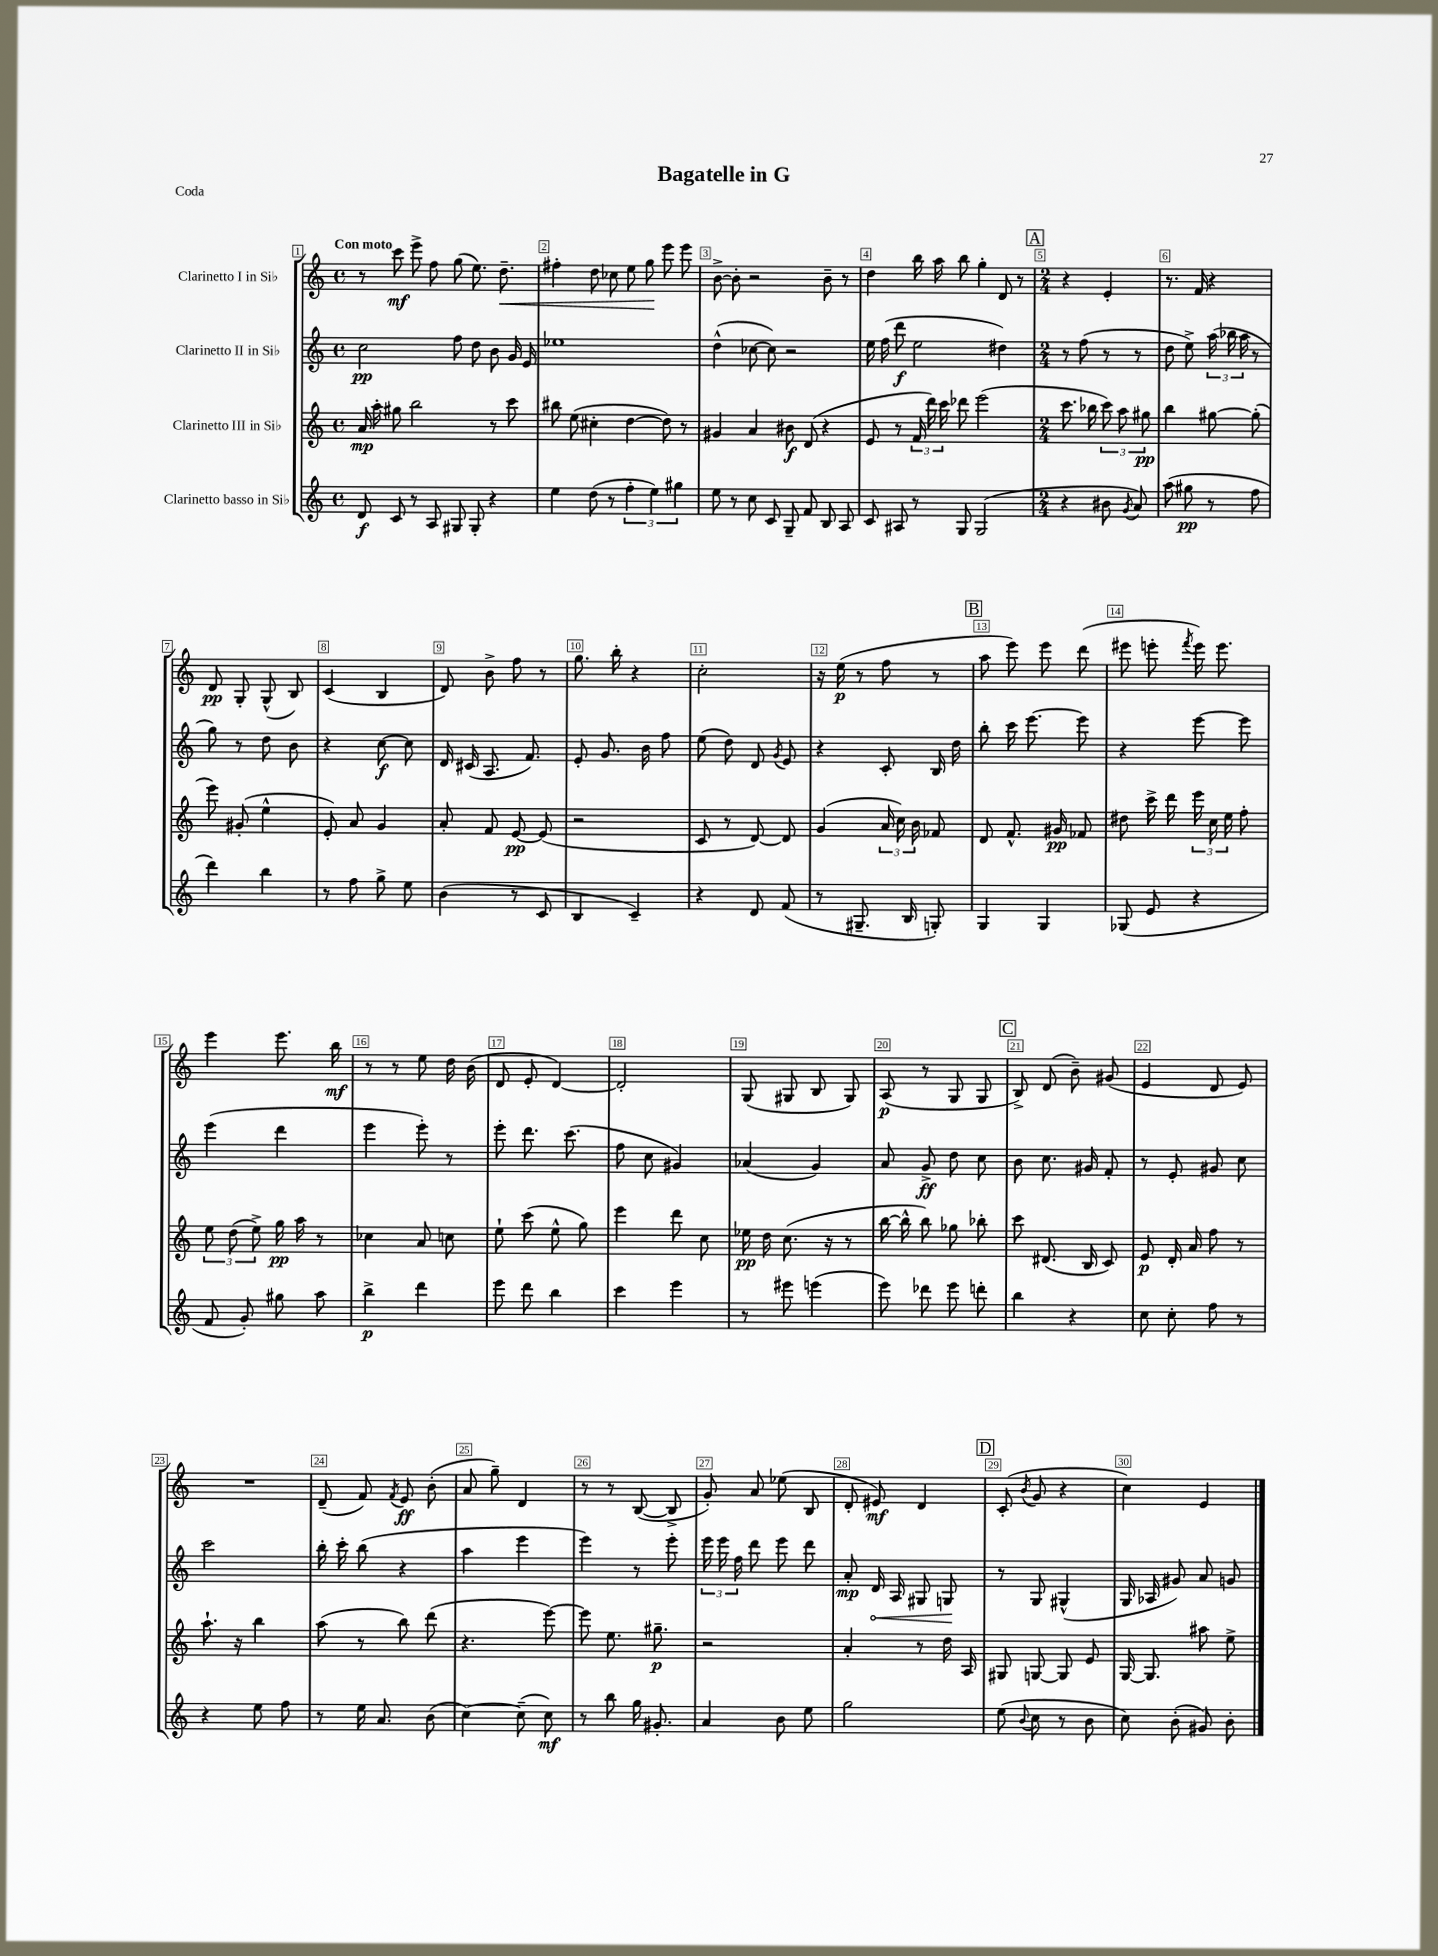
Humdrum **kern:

**kern	**dynam	**kern	**dynam	**kern	**dynam	**kern	**dynam
*part4	*part4	*part3	*part3	*part2	*part2	*part1	*part1
*staff4	*staff4	*staff3	*staff3	*staff2	*staff2	*staff1	*staff1
*I"Clarinetto basso in Si♭	*	*I"Clarinetto III in Si♭	*	*I"Clarinetto II in Si♭	*	*I"Clarinetto I in Si♭	*
*clefG2	*	*clefG2	*	*clefG2	*	*clefG2	*
*k[]	*	*k[]	*	*k[]	*	*k[]	*
*M4/4	*	*M4/4	*	*M4/4	*	*M4/4	*
*met(c)	*	*met(c)	*	*met(c)	*	*met(c)	*
=1	=1	=1	=1	=1	=1	=1	=1
!	!	!	!	!	!	!LO:TX:a:B:t=Con moto	!
8d/	f	16a/	mp	2cc\	pp	8r	.
.	.	16aa'\	.	.	.	.	.
8c/	.	8gg#X\	.	.	.	8ccc\	mf
8r	.	2bb\	.	.	.	8eee^\	.
8A/	.	.	.	.	.	8ff\	.
8G#X/	.	.	.	8ff\	.	(8gg\	.
8G#'/	.	.	.	8dd\	.	8.ee\)	.
4r	.	8r	.	8b\	.	.	.
!	!	!	!	!	!	!	!LO:HP:b
.	.	.	.	.	.	8.dd~\	<
.	.	8ccc\	.	16g/	.	.	.
.	.	.	.	16e/	.	.	.
=2	=2	=2	=2	=2	=2	=2	=2
4ee\	.	8bb#X\	.	1ee-X	.	4ff#X'\	.
.	.	(8ee\	.	.	.	.	.
(8dd\	.	4cc#X'\	.	.	.	8dd\	.
8r	.	.	.	.	.	8cc-X\	.
6ff'\	.	[4dd\	.	.	.	8ee\	.
.	.	.	.	.	.	8gg\	.
6ee\)	.	.	.	.	.	.	.
.	.	8dd\])	.	.	.	8eee\	[
6gg#X\	.	.	.	.	.	.	.
.	.	8r	.	.	.	8eee\	.
=3	=3	=3	=3	=3	=3	=3	=3
8ee\	.	4g#X/	.	(4dd^^\	.	[8b^\	.
8r	.	.	.	.	.	8b'\]	.
8cc\	.	4a/	.	[8cc-X\	.	2r	.
8c/	.	.	.	8cc-\])	.	.	.
8G~/	.	8b#X\	f	2r	.	.	.
8f/	.	(8d/	.	.	.	.	.
8B/	.	4r	.	.	.	8b~\	.
8A/	.	.	.	.	.	8r	.
=4	=4	=4	=4	=4	=4	=4	=4
8c/	.	8e/	.	16ee\	.	4dd\	.
.	.	.	.	(16ff\	.	.	.
8A#X/	.	8r	.	8ddd\	f	.	.
8r	.	24f/	.	2ee\	.	16bb\	.
.	.	24ddd\)	.	.	.	.	.
.	.	.	.	.	.	16aa\	.
.	.	24ccc\	.	.	.	.	.
8G/	.	8ddd-X\	.	.	.	8bb\	.
(2G/	.	(2eee\	.	.	.	4gg'\	.
.	.	.	.	4dd#X\)	.	8d/	.
.	.	.	.	.	.	8r	.
!!LO:REH:place=s1:t=A
=5	=5	=5	=5	=5	=5	=5	=5
*M2/4	*	*M2/4	*	*M2/4	*	*M2/4	*
4r	.	8.ccc\	.	8r	.	4r	.
.	.	.	.	(8ff\	.	.	.
.	.	16bb-X\	.	.	.	.	.
8b#X\	.	12ccc\)	.	8r	.	4e'/	.
.	.	12aa\	.	.	.	.	.
8qg/	.	.	.	.	.	.	.
8a/)	.	.	.	8r	.	.	.
.	.	12gg#X\	pp	.	.	.	.
=6	=6	=6	=6	=6	=6	=6	=6
(8aa\	.	4bb\	.	8dd\	.	8.r	.
8gg#X\	pp	.	.	8ee^\)	.	.	.
.	.	.	.	.	.	16f/	.
8r	.	[8gg#X\	.	(24aa\	.	4r	.
.	.	.	.	24bb-X\	.	.	.
.	.	.	.	24aa\	.	.	.
8ff\	.	(8gg#'\]	.	8r	.	.	.
!!LO:LB:g=z
=7	=7	=7	=7	=7	=7	=7	=7
4ddd\)	.	8eee\)	.	8gg\)	.	8d/	pp
.	.	(8g#X'/	.	8r	.	8G'/	.
4bb\	.	4ee^^\	.	8dd\	.	(8G^^/	.
.	.	.	.	8b\	.	8B/)	.
=8	=8	=8	=8	=8	=8	=8	=8
8r	.	8e'/)	.	4r	.	(4c/	.
8ff\	.	8a/	.	.	.	.	.
8gg^\	.	4g/	.	[8cc\	f	4B/	.
8ee\	.	.	.	8cc\]	.	.	.
=9	=9	=9	=9	=9	=9	=9	=9
(4b\	.	8a'/	.	16d/	.	8d/)	.
.	.	.	.	(16c#X/	.	.	.
.	.	8f/	.	8.A/	.	8b^\	.
8r	.	[8e/	pp	.	.	8ff\	.
.	.	.	.	8.f/)	.	.	.
8c/	.	(8e/]	.	.	.	8r	.
=10	=10	=10	=10	=10	=10	=10	=10
4B/	.	2r	.	8e'/	.	8.gg\	.
.	.	.	.	8.g/	.	.	.
.	.	.	.	.	.	16bb'\	.
4c~/)	.	.	.	.	.	4r	.
.	.	.	.	16b\	.	.	.
.	.	.	.	8ff\	.	.	.
=11	=11	=11	=11	=11	=11	=11	=11
4r	.	8c/	.	(8ee\	.	2cc'\	.
.	.	8r	.	8dd\)	.	.	.
8d/	.	[8d/)	.	8d/	.	.	.
.	.	.	.	8qg/	.	.	.
(8f/	.	8d/]	.	8e/	.	.	.
=12	=12	=12	=12	=12	=12	=12	=12
8r	.	(4g/	.	4r	.	16r	.
.	.	.	.	.	.	(16ee\	p
8.G#X~/	.	.	.	.	.	8r	.
.	.	24a/	.	8c'/	.	8ff\	.
.	.	24cc\)	.	.	.	.	.
16B/	.	.	.	.	.	.	.
.	.	24b\	.	.	.	.	.
8Gn'/)	.	8f-X/	.	16B/	.	8r	.
.	.	.	.	16dd\	.	.	.
!!LO:REH:place=s1:t=B
=13	=13	=13	=13	=13	=13	=13	=13
4G/	.	8d/	.	8bb'\	.	8aa\	.
.	.	8.f^^/	.	16ccc\	.	8eee\)	.
.	.	.	.	[8.eee\	.	.	.
4G/	.	.	.	.	.	8eee\	.
.	.	16g#X/	pp	.	.	.	.
.	.	8f-X/	.	8eee\]	.	(8ddd\	.
=14	=14	=14	=14	=14	=14	=14	=14
(8G-X/	.	8dd#X\	.	4r	.	8eee#X\	.
8e/	.	16ccc^\	.	.	.	8eeen'\	.
.	.	16ddd\	.	.	.	.	.
.	.	.	.	.	.	8qfff/	.
4r	.	24eee\	.	[8eee\	.	16eee\)	.
.	.	24cc\	.	.	.	.	.
.	.	.	.	.	.	8.eee\	.
.	.	24ee\	.	.	.	.	.
.	.	8ff'\	.	8eee\]	.	.	.
!!LO:LB:g=z
=15	=15	=15	=15	=15	=15	=15	=15
8f/	.	12ee\	.	(4eee\	.	4eee\	.
.	.	(12dd\	.	.	.	.	.
8g'/)	.	.	.	.	.	.	.
.	.	12ee^\)	.	.	.	.	.
8gg#X\	.	16gg\	pp	4ddd\	.	8.eee\	.
.	.	16aa\	.	.	.	.	.
8aa\	.	8r	.	.	.	.	.
.	.	.	.	.	.	16bb\	mf
=16	=16	=16	=16	=16	=16	=16	=16
4bb^\	p	4cc-X\	.	4eee\	.	8r	.
.	.	.	.	.	.	8r	.
4ddd\	.	8a/	.	8eee'\)	.	8ee\	.
.	.	8ccn\	.	8r	.	16dd\	.
.	.	.	.	.	.	(16b\	.
=17	=17	=17	=17	=17	=17	=17	=17
8eee\	.	8ee`\	.	8eee'\	.	8d/	.
8ddd\	.	(8ccc\	.	8.ddd\	.	8e'/	.
4bb\	.	8ee^^\	.	.	.	[4d/)	.
.	.	.	.	(8.ccc\	.	.	.
.	.	8gg\)	.	.	.	.	.
=18	=18	=18	=18	=18	=18	=18	=18
4ccc\	.	4eee\	.	8ff\	.	2d'/]	.
.	.	.	.	8cc\	.	.	.
4eee\	.	8ddd\	.	4g#X/)	.	.	.
.	.	8cc\	.	.	.	.	.
=19	=19	=19	=19	=19	=19	=19	=19
8r	.	16ee-X\	pp	(4a-X/	.	(8G/	.
.	.	16dd\	.	.	.	.	.
8eee#X\	.	(8.cc\	.	.	.	8G#X/	.
(4eeen\	.	.	.	4g/)	.	8B/	.
.	.	16r	.	.	.	.	.
.	.	8r	.	.	.	8G#/)	.
=20	=20	=20	=20	=20	=20	=20	=20
8eee\)	.	[16bb\	.	8a/	.	(8A/	p
.	.	16bb^^\]	.	.	.	.	.
8ddd-X\	.	8bb\)	.	8g^/	ff	8r	.
8eee\	.	8gg-X\	.	8dd\	.	8G/	.
8dddn'\	.	8bb-X'\	.	8cc\	.	8G/	.
!!LO:REH:place=s1:t=C
=21	=21	=21	=21	=21	=21	=21	=21
4bb\	.	8ccc\	.	8b\	.	8B^/)	.
.	.	(8.d#X/	.	8.cc\	.	(8d/	.
4r	.	.	.	.	.	8b~\)	.
.	.	16B/	.	16g#X/	.	.	.
.	.	8c/)	.	8f'/	.	(8g#X/	.
=22	=22	=22	=22	=22	=22	=22	=22
8cc\	.	8e/	p	8r	.	4e/	.
8cc'\	.	16d'/	.	8e'/	.	.	.
.	.	16a/	.	.	.	.	.
8ff\	.	8ff\	.	8g#X/	.	8d/	.
8r	.	8r	.	8cc\	.	8e/)	.
!!LO:LB:g=z
=23	=23	=23	=23	=23	=23	=23	=23
4r	.	8.aa`\	.	2ccc\	.	2r	.
.	.	16r	.	.	.	.	.
8ee\	.	4bb\	.	.	.	.	.
8ff\	.	.	.	.	.	.	.
=24	=24	=24	=24	=24	=24	=24	=24
8r	.	(8aa\	.	16bb'\	.	(8d~/	.
.	.	.	.	16ccc'\	.	.	.
16ee\	.	8r	.	(8bb\	.	8f/)	.
8.a/	.	.	.	.	.	.	.
.	.	.	.	.	.	8qf/	.
.	.	8bb\)	.	4r	.	8e/	ff
(8b\	.	(8ddd\	.	.	.	(8b'\	.
=25	=25	=25	=25	=25	=25	=25	=25
[4cc\)	.	4.r	.	4aa\	.	8a/	.
.	.	.	.	.	.	8gg~\)	.
(8cc~\]	.	.	.	4eee\	.	4d/	.
8cc\)	mf	[8eee\)	.	.	.	.	.
=26	=26	=26	=26	=26	=26	=26	=26
8r	.	8eee\]	.	4eee\)	.	8r	.
8bb\	.	8.ee\	.	.	.	8r	.
16gg\	.	.	.	8r	.	([8B/	.
8.g#X'/	.	8.gg#X~\	p	.	.	.	.
.	.	.	.	8eee'\	.	8B^/]	.
=27	=27	=27	=27	=27	=27	=27	=27
4a/	.	2r	.	24eee\	.	8g'/)	.
.	.	.	.	24eee\	.	.	.
.	.	.	.	24ff\	.	.	.
.	.	.	.	8ddd\	.	8a/	.
8b\	.	.	.	8eee\	.	(8ee-X\	.
8ee\	.	.	.	8ddd\	.	8B/	.
=28	=28	=28	=28	=28	=28	=28	=28
2gg\	.	4a'/	.	8a'/	mp	8d'/	.
!	!	!	!	!	!LO:HP:b	!	!
.	.	.	.	16d/	<	8e#X/)	mf
.	.	.	.	16A/	.	.	.
.	.	8r	.	8G#X/	.	4d/	.
.	.	16dd\	.	8Gn/	.	.	.
.	.	16A/	.	.	.	.	.
.	.	.	.	.	[	.	.
!!LO:REH:place=s1:t=D
=29	=29	=29	=29	=29	=29	=29	=29
(8ee\	.	8G#X/	.	8r	.	(8c'/	.
8qqb/	.	.	.	.	.	8qb/	.
8cc\	.	[8Gn/	.	8G/	.	8g/	.
8r	.	8G/]	.	(4G#X^^/	.	4r	.
8b\	.	8e/	.	.	.	.	.
=30	=30	=30	=30	=30	=30	=30	=30
8cc\)	.	[16G/	.	16G/	.	4cc\)	.
.	.	8.G/]	.	16A-X/	.	.	.
(8b'\	.	.	.	8g#X/)	.	.	.
8g#X/)	.	8aa#X\	.	8a/	.	4e/	.
8b'\	.	8ee^\	.	8gn/	.	.	.
==	==	==	==	==	==	==	==
*-	*-	*-	*-	*-	*-	*-	*-
